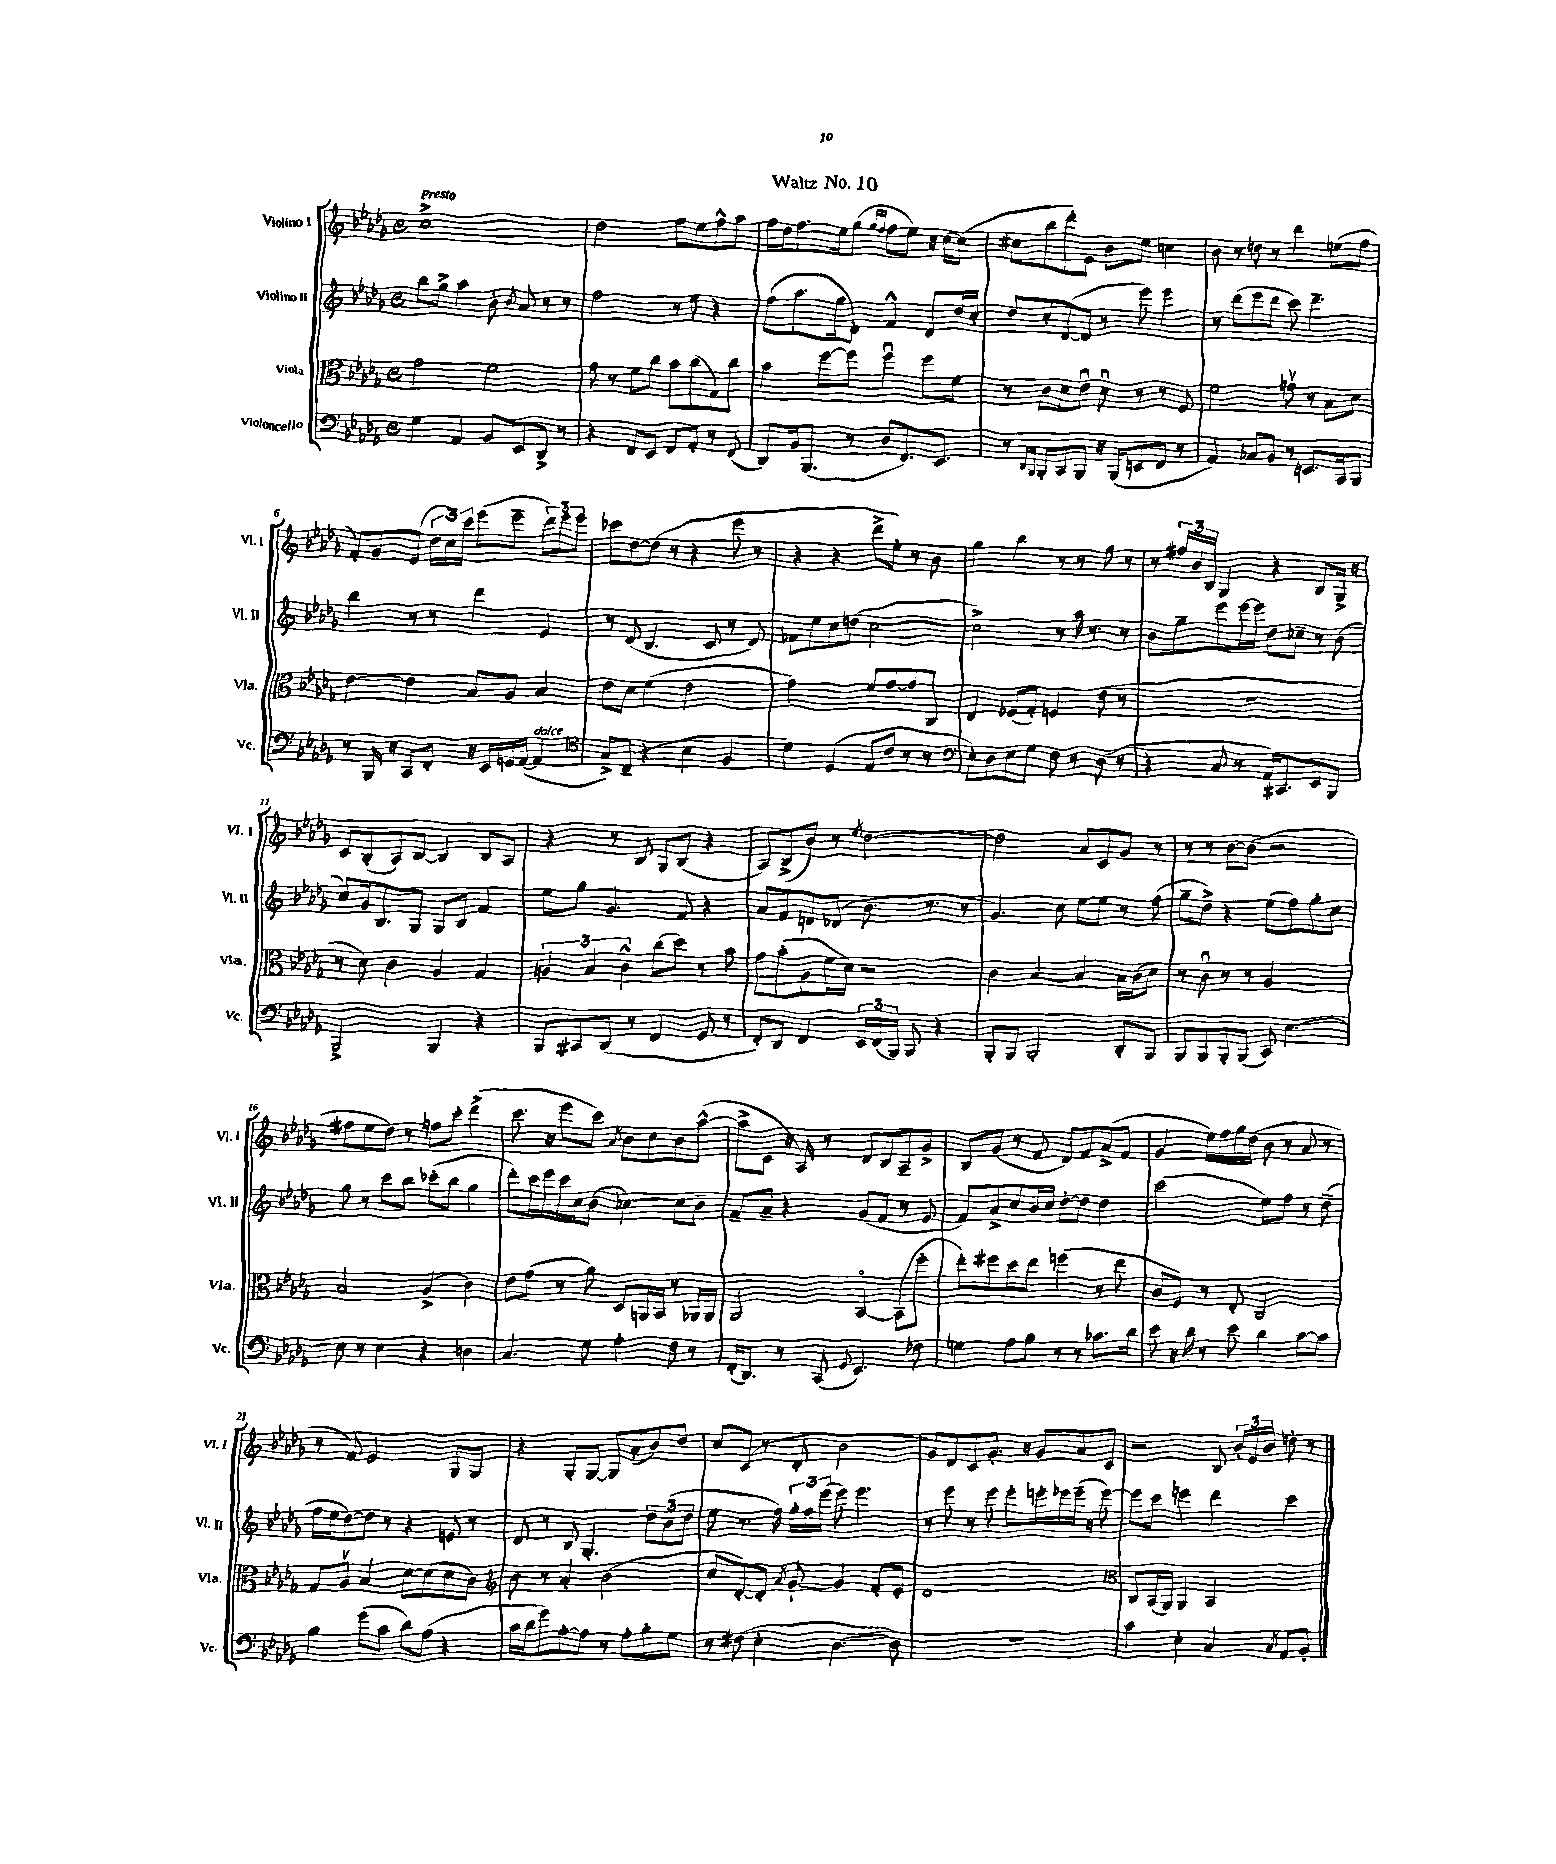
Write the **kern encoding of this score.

**kern	**kern	**kern	**kern
*part4	*part3	*part2	*part1
*staff4	*staff3	*staff2	*staff1
*I"Violoncello	*I"Viola	*I"Violino II	*I"Violino I
*I'Vc.	*I'Vla.	*I'Vl. II	*I'Vl. I
*clefF4	*clefC3	*clefG2	*clefG2
*k[b-e-a-d-g-]	*k[b-e-a-d-g-]	*k[b-e-a-d-g-]	*k[b-e-a-d-g-]
*M4/4	*M4/4	*M4/4	*M4/4
*met(c)	*met(c)	*met(c)	*met(c)
=1	=1	=1	=1
!	!	!	!LO:TX:a:B:t=Presto
4G-\	2g-\	8bb-\L	1cc^
.	.	8gg-^\J	.
4AA-/	.	4aa-\	.
8BB-/L	2f\	8b-'\	.
.	.	8qb-/	.
8EE-/	.	8a-/	.
8DD-^/J	.	8r	.
8r	.	8r	.
=2	=2	=2	=2
4r	8g-\	2ff\	2dd-\
.	8r	.	.
8FF/L	8f\L	.	.
8EE-/J	8cc\J	.	.
8FF/L	8b-\L	8r	8ff\L
8AA-'/J	(8cc\	8ee-\	8ee-\
8r	8G-\)	4r	8ff^^\
(8FF/	8cc\J	.	8aa-\J
=3	=3	=3	=3
8DD-/L)	4b-\	(8ff\L	16ff\LL
.	.	.	16dd-\J
16BB-/k	.	8.aa-\	8.ff\
(8.BBB-/J	.	.	.
.	[8ff\L	.	.
.	.	16gg-\k	16ee-\k
8r	8ff\J]	8d-'\J)	(8gg-\J
.	.	.	16qqgg-/LL
.	.	.	16qqff/JJ
8D-/L	4ffu\	4f^^/	8ff\L
8.FF/)	.	.	8ee-\J)
.	8ff\L	8d-/L	16r
8.EE-/J	.	.	[16cc\KL
.	8f\J	16dd-/L	(8cc\J]
.	.	16cc'/JJ	.
=4	=4	=4	=4
8r	8r	8dd-/L	8cc#X\L
16qqDD-/LL	.	.	.
16qqBBB-/JJ	.	.	.
8BBB-'/L	8c\L	8cc'/	8bb-\
8CC/	8d-\	([8d-/	8ddd-'\)
8BBB-/J	8e-u\J	8d-/J]	8e-\J
16r	8d-u\	8r	8b-\L
(16BBB-/KL	.	.	.
8EEn/	8r	8eee-\)	8ee-\J
8FF/J	8r	4eee-\	4ccn\
8r	8F/	.	.
=5	=5	=5	=5
4AA-/)	2f\	8r	8b-\
.	.	(8ddd-\L	8r
8C-X/L	.	8eee-\	8ddn\
8BB-/J	.	8ddd-\J	8r
8r	8gnv\	8ccc\)	4ddd-\
8.EEn/L	8r	4.ddd-~\	.
.	8B-\L	.	(8een\L
16CC/k	.	.	.
8BBB-/J	8d-\J	.	8ff\J
!!LO:LB:g=z
=6	=6	=6	=6
8r	[4e-\	4bb-\	8f'/L)
16BBB-/	.	.	8g-/
16r	.	.	.
8CC/L	4e-\]	8r	(8e-/J
8FF'/J	.	8r	24dd-\LL
.	.	.	24cc\)
.	.	.	24ccc\JJ
16r	8B-/L	4ddd-\	(8eee-\L
16EE-/LL	.	.	.
16GGn/	8A-/J	.	8eee-~\J
([16AA-/JJ	.	.	.
!LO:TX:a:i:t=dolce	!	!	!
4AA-/]	4B-/	4e-/	12ddd-\L)
.	.	.	12eee-\
.	.	.	12eee-\J
=7	=7	=7	=7
*clefC4	*	*	*
8G-^/L)	8e-\L	8r	8ccc-X\L
(8C~/J	8d-\J	(8d-/	[8dd-\
4r	(4f\	4.B-/	(8dd-\J]
.	.	.	8r
4B-\	2e-\	.	4r
.	.	8c/	.
4F/	.	8r	8eee-\
.	.	8d-/)	8r
=8	=8	=8	=8
4d-\)	2g-\)	8f-X\L	4r
.	.	8ee-\	.
(4D-/	.	8cc\	4r
.	.	(8ddn\J	.
8E-/L	8f/L	[2cc\	8ddd-^\L
8c/J	[8g-/	.	8ee-'\J)
8r	8g-/]	.	8r
8r	8C/J	.	8b-\
=9	=9	=9	=9
*clefF4	*	*	*
8E-'\L)	4E-/	2cc^\])	4gg-\
8D-\	.	.	.
8E-\	(8F-X/L	.	4bb-\
8G-\J	8G-'/J)	.	.
8F\	4Fn/	8r	8r
8r	.	16aa-\	8r
.	.	8.r	.
(8D-\	(8e-\	.	8gg-\
8r	8r	8r	8r
=10	=10	=10	=10
4r	1r	8b-\L	8r
.	.	8gg-~\	24ff#X/LL
.	.	.	24b-/
.	.	.	24B-/JJ
8C/	.	8eee-\	4G-/
8r	.	[16eee-\L	.
.	.	16eee-\JJ]	.
16AA-/KL)	.	8dd-\L	4r
8.CC#X/	.	.	.
.	.	8cc-X~\J	.
8EE-/	.	8r	8B-/L
8BBB-/J	.	(8b-\	16G-^/Jk
.	.	.	16r
!!LO:LB:g=z
=11	=11	=11	=11
2BBB-^/	8r	8cc/L)	8c/L
.	8d-\)	16g-/k	(8B-'/
.	.	8.B-/	.
.	4c\	.	8A-/)
.	.	8G-/J	[8B-/J
4BBB-/	4A-/	8G-/L	4B-/]
.	.	8B-/J	.
4r	4G-/	4f/	8B-/L
.	.	.	8A-/J
=12	=12	=12	=12
8BBB-/L	6An/	8ee-\L	4r
8CC#X/	.	8gg-\J	.
.	6B-/	.	.
(8DD-/J	.	4.g-/	8r
.	6c^^\	.	.
8r	.	.	8B-/
4FF/	(8cc\L	.	8G-/L
.	8dd-\J)	8f/	(8B-/J
8GG-/	8r	4r	4r
8r	8b-\	.	.
=13	=13	=13	=13
8FF'/L)	8g-\L	8a-/L	8A-/L)
8DD-/J	(8b-'\	8f/	(8B-^/
4FF/	8A-\	8dn/	8b-/J)
.	16f\L	(8d-X/J	8r
.	16d-\JJ)	.	.
.	.	.	8qee-/
24EE-/LL	2r	8.b-\	[2dd-\
(24FF/	.	.	.
24BBB-/JJ)	.	.	.
8BBB-/	.	.	.
.	.	8.r	.
4r	.	.	.
.	.	8r	.
=14	=14	=14	=14
8BBB-'/L	4c\	4.g-/)	2dd-\]
8BBB-/J	.	.	.
2BBB-'/	[4B-/	.	.
.	.	8cc\	.
.	4B-/]	[8ee-\L	8a-/L
.	.	8ee-\J]	8c/
8DD-'/L	16B-\LL	8r	8g-/J
.	(16c\J	.	.
8BBB-/J	8d-\J)	(8ff\	8r
=15	=15	=15	=15
8BBB-/L	8r	8gg-~\L	8r
8BBB-/	8cu\	8dd-^\J)	8r
8BBB-'/	8r	4r	[8b-\L
(8BBB-/J	8r	.	(8b-\J]
8CC/)	2A-/	(8ee-\L	2r
[4.E-\	.	8ff\)	.
.	.	8gg-'\	.
.	.	8cc\J	.
!!LO:LB:g=z
=16	=16	=16	=16
8E-\]	2B-/	8gg-\	8ff#X\L
8r	.	8r	8ee-\
4E-\	.	8ccc\L	8dd-\J)
.	.	8bb-\J	8r
4r	(4A-^/	(8ccc-X'\L	8ffn\L
.	.	8bb-\J	8ccc'\J
4Dn\	4c\)	4gg-\	(4ddd-^\
=17	=17	=17	=17
4.C/	8e-\L	8ddd-'\L)	8.ccc\
.	(8g-\J	16ccc\L	.
.	.	16eee-\	16r
.	8r	16ccc\	8eee-\L
.	.	16cc\J	.
8G-\	8a-\)	(8b-\J	8ccc\J)
.	.	.	8qa-/
4A-'\	8D-/L	[4cc-X\)	8b-\L
.	16AAn/L	.	8cc\
.	16BB-/JJ	.	.
8F\	8r	8cc-\L]	8b-\
8r	16AA-X/LL	8b-~\J	([8aa-^^\J
.	16AA-/JJ	.	.
=18	=18	=18	=18
(16FF'/KL	2AA-/	8f~/L	8aa-^\L]
8.DD-/J)	.	.	.
.	.	8a-~/J	8c\J
8r	.	4r	16r
.	.	.	16A-/)
(8CC/	.	.	8r
8qqGG-/	.	.	.
4.EE-/)	[4BB-/	(8g-/L	8d-/L
.	.	8f/J	8B-/
.	(8BB-\L]	8r	8A-~/
8F-X\	8ff'\J	8e-/	8g-^/J
=19	=19	=19	=19
4Gn\	8ee-'\L)	8f/L)	8B-/L
.	8ff#X\	8a-^/	(8g-/J
8A-\L	8dd-\	8cc/	8r
8B-\J	8ee-\J	16b-/L	8f/
.	.	16cc/JJ	.
8r	(4ffn\	[8dd-'\L	8d-/L)
8r	.	8dd-\J]	8f/
8.c-X\L	8r	4dd-\	(8a-^/
.	8ee-\	.	8f/J
16d-\Jk	.	.	.
=20	=20	=20	=20
8e-\	8c/L	(2ccc\	4g-/
16r	8F/J)	.	.
16d-\	.	.	.
8r	8r	.	16ee-\LL)
.	.	.	16ff\
8e-\	8E-'/	.	16gg-\
.	.	.	(16dd-\JJ
4d-\	2C/	8ee-\L)	8b-\
.	.	8ff\J	8r
[8c\L	.	8r	8a-/
8c\J]	.	(8dd-~\	8r
!!LO:LB:g=z
=21	=21	=21	=21
4B-\	8G-/L	16ff\LL	8r
.	.	16ee-\J	.
.	8A-v/J	[8dd-\)	8f/)
(8g-\L	4B-/	8dd-\J]	2e-/
8c\J	.	8r	.
8d-\L)	[8d-\L	4r	.
(8A-\J	(8d-\]	.	.
4r	8d-\	8en/	8G-/L
.	8c\J)	8r	8G-/J
=22	=22	=22	=22
*	*clefG2	*	*
16c\LL	8b-\	8d-/	4r
16d-\J	.	.	.
8g-\)	8r	8r	.
[8A-'\	4a-'/	8B-/	8G-'/L
8A-\J]	.	4.G-'/	[8G-/J
8r	(2b-\	.	8G-/L]
8A-'\L	.	.	(8a-'/
8B-'\	.	12dd-\L	8b-/)
.	.	(12b-\	.
8G-\J	.	.	8dd-/J
.	.	12dd-\J	.
=23	=23	=23	=23
8r	8cc/L	8ee-\	8cc/L
(8F#X\	[8d-'/)	8.r	(8c/J
4E-'\	8d-'/J]	.	8r
.	.	16ff\)	.
.	8qa-/	.	.
.	[8g-`/	24gg-'\LL	8d-'/
.	.	24ff\	.
.	.	(24eee-\JJ	.
[4.D-\	4g-/]	8eee-\)	2b-\
.	.	4.eee-\	.
.	8f'/L	.	.
8D-\])	8e-'/J	.	.
=24	=24	=24	=24
1r	1d-	8r	8g-/L)
.	.	8eee-\	8d-/
.	.	8r	8c/
.	.	8eee-\	8.g-'/J
.	.	8eee-'\L	.
.	.	.	16r
.	.	16eeen'\L	8g-/L
.	.	16eee-X\	.
.	.	(16eee-~\JJ	8a-/
.	.	16r	.
.	.	[8eee-\)	8c/J
=25	=25	=25	=25
*	*clefC3	*	*
4c\	8C/L	8eee-\L]	2r
.	(16BB-/L	8ccc\J	.
.	16AA-/JJ)	.	.
4E-'\	4AA-/	4eeen\	.
4C/	2BB-/	4ddd-\	8B-/
.	.	.	24b-'/LL
.	.	.	24e-/
.	.	.	24b-/JJ
8qC/	.	.	.
8AA-/L	.	4ccc\	8ddn'\
8BB-'/J	.	.	8r
==	==	==	==
*-	*-	*-	*-
